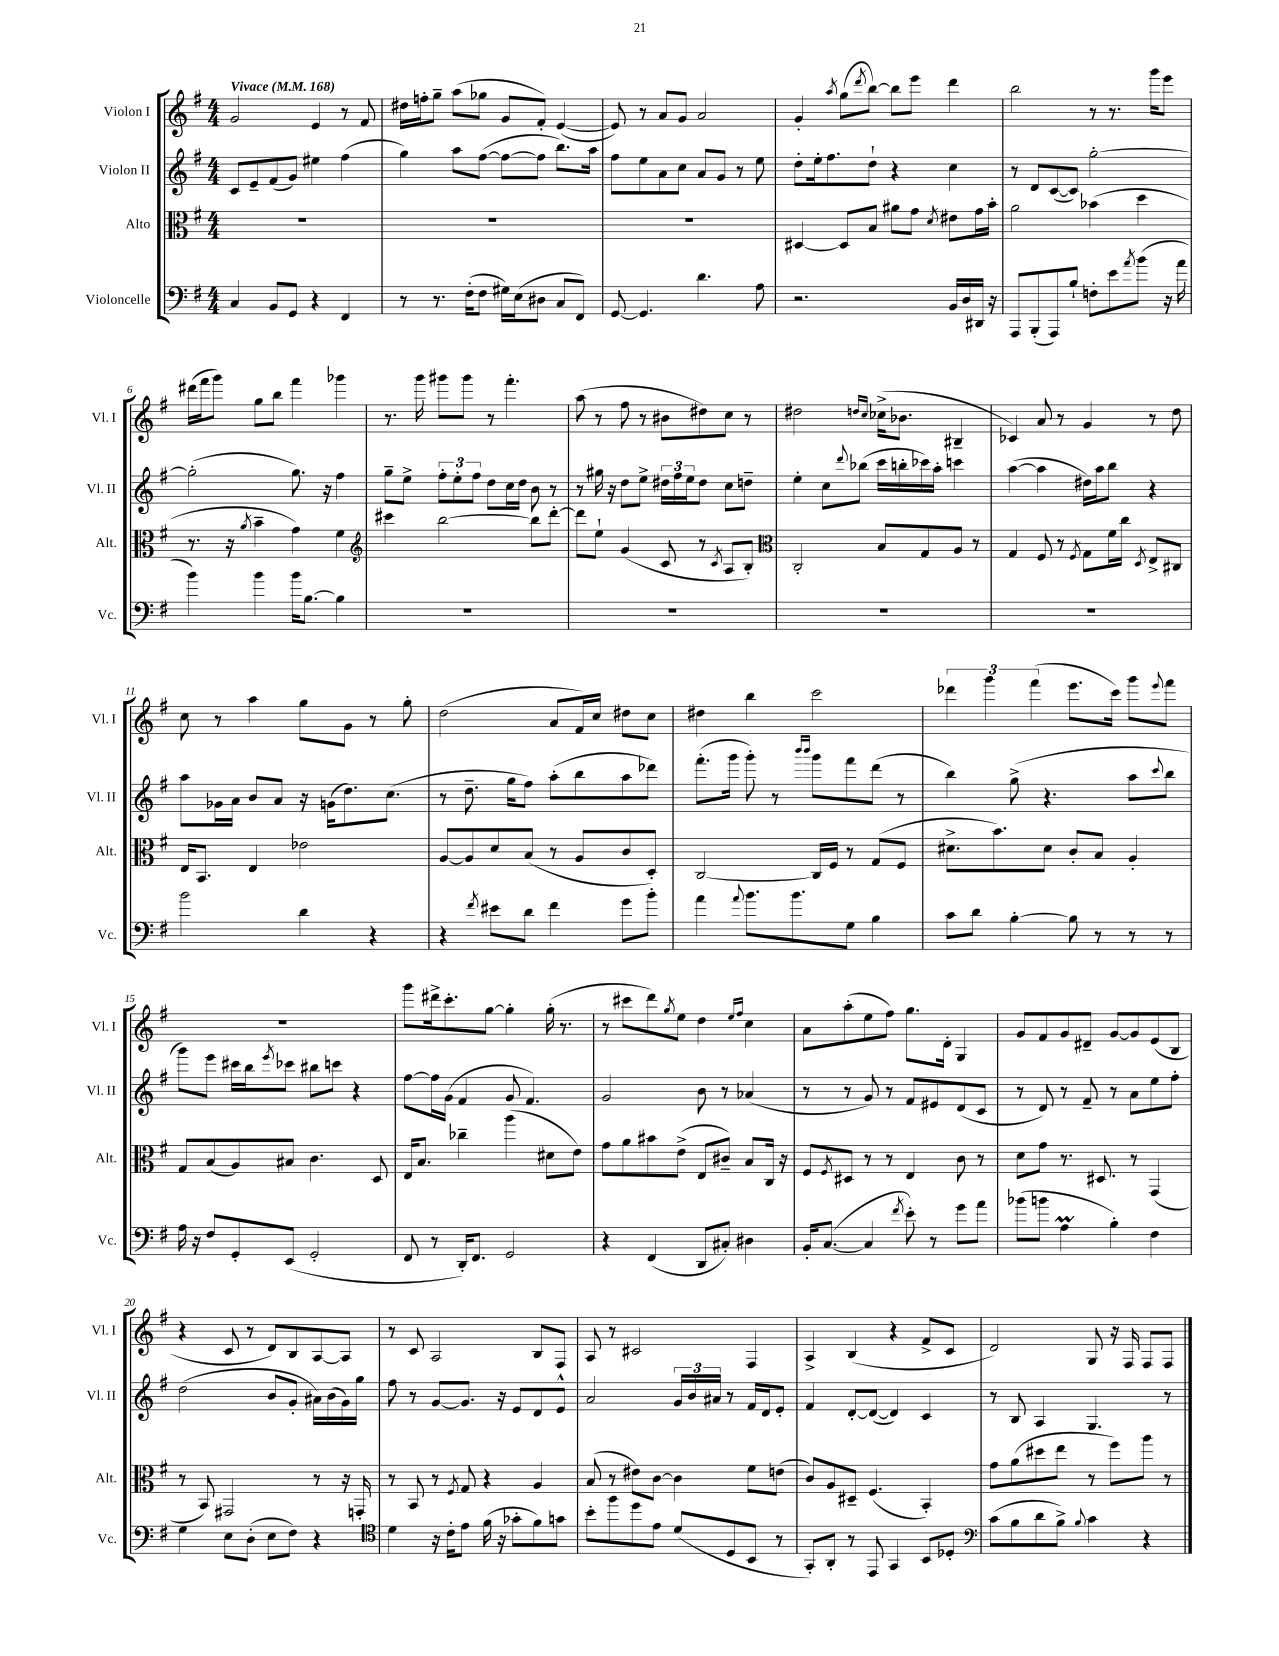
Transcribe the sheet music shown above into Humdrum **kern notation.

**kern	**kern	**kern	**kern
*staff4	*staff3	*staff2	*staff1
*clefF4	*clefC3	*clefG2	*clefG2
*k[f#]	*k[f#]	*k[f#]	*k[f#]
*M4/4	*M4/4	*M4/4	*M4/4
*MM168	*MM168	*MM168	*MM168
4C	1r	8c	2g
.	.	8e~	.
8BB	.	(8f#	.
8GG	.	8g)	.
4r	.	4ee#	4e
4FF#	.	(4ff#	8r
.	.	.	8f#
=	=	=	=
8r	1r	4gg)	16dd#
.	.	.	16ff'
8.r	.	.	8gg~
.	.	8aa	(8aa
(16F#'	.	.	.
8F#	.	([8ff#	8gg-
16G#)	.	8ff#_	8g
(16E	.	.	.
8D#	.	8ff#]	8f#')
8C	.	8.bb)	([4e
8FF#)	.	.	.
.	.	16aa	.
=	=	=	=
[8GG	1r	8ff#	8e])
4.GG]	.	8ee	8r
.	.	8a	8a
.	.	8cc	8g
4.d	.	8a	2a
.	.	8g	.
.	.	8r	.
8A	.	8ee	.
=	=	=	=
2.r	[4D#	8dd'	4g'
.	.	16ee'	.
.	.	8.ff#	.
.	.	.	8qaa
.	8D#]	.	(8gg
.	.	.	8qddd
.	8B	8dd`	[8bb)
.	8a#	4r	8bb]
.	8g	.	8eee
.	8qd	.	.
16BB	8e#	4cc	4ddd
16D	.	.	.
16DD#	16g	.	.
16r	16b'	.	.
=	=	=	=
8AAA	2a	8r	2bb
(8BBB'	.	8d	.
8AAA)	.	([8c	.
8B`	.	8c])	.
8F'	(4b-	[2gg'	8r
8e	.	.	8.r
8qa	.	.	.
(8b	4dd	.	.
.	.	.	16ggg
16r	.	.	8eee
16a	.	.	.
=	=	=	=
4b)	8.r	(2gg']	(16ddd#
.	.	.	16fff#
.	.	.	8ggg)
.	16r	.	.
.	8qa	.	.
4b	4b~	.	8gg
.	.	.	8bb
16b	4g)	8.gg)	4fff#
[8.B	.	.	.
.	.	16r	.
4B]	4f#	4ff#	4ggg-
=	=	=	=
*	*clefG2	*	*
1r	4ccc#	8gg~	8.r
.	.	8ee^	.
.	.	.	16ggg
.	[2bb	12ff#'	8ggg#
.	.	12ee'	.
.	.	.	8ggg#
.	.	12ff#	.
.	.	8dd	8r
.	.	16cc	4.fff#'
.	.	16dd	.
.	8bb]	8b	.
.	[8ddd'	8r	.
=	=	=	=
1r	8ddd]	8r	(8aa
.	8ee`	16gg#	8r
.	.	16r	.
.	(4g	8dd	8ff#
.	.	8ee^	8r
.	8c	24dd#	8b#
.	.	24ff#	.
.	.	24ee	.
.	8r	8dd#	8dd#)
.	8qc	.	.
.	8A	8cc	8cc
.	8B')	8dd~	8r
=	=	=	=
*	*clefC3	*	*
1r	2C'	4ee'	2dd#
.	.	8cc	.
.	.	8qqddd	.
.	.	(8bb-	.
.	.	.	16qqdd
.	.	.	16qqcc
.	8B	16ccc	(16cc-^
.	.	16bb'	8.b-
.	8G	16ccc-)	.
.	.	16aa'	.
.	8A	4ccc	4B#~
.	8r	.	.
=	=	=	=
1r	4G	([4aa	4c-)
.	8F#	4aa]	8a
.	8r	.	8r
.	8qF#	.	.
.	8G	16dd#)	4g
.	.	16aa	.
.	16f#	8bb	.
.	16cc	.	.
.	8qD	.	.
.	8E^	4r	8r
.	8C#	.	8dd
=	=	=	=
2b	16E	8aa	8cc
.	8.BB	.	.
.	.	16g-	8r
.	.	16a	.
.	4E	8b	4aa
.	.	8a	.
4d	2e-	16r	8gg
.	.	(16g	.
.	.	8.dd)	8g
4r	.	.	8r
.	.	(8.cc	.
.	.	.	8gg'
=	=	=	=
4r	[8A	8r	(2dd
.	8A]	8.dd~	.
8qf#	.	.	.
8e#	8d	.	.
.	.	16gg	.
8d	(8B	8ff#)	.
4f#	8r	(8aa'	8a
.	8A	8bb	16f#)
.	.	.	16cc
8g	8c	8aa	8dd#
8b'	8D')	8ddd-)	8cc
=	=	=	=
4a	[2C	(8.fff#'	4dd#
.	.	16ggg	.
8qqa	.	.	.
8.b	.	8ggg')	4bb
.	.	8r	.
8.b	.	.	.
.	.	16qqbbb	.
.	.	16qqbbb	.
.	16C]	8ggg	2ccc
.	16F#	.	.
8G	8r	8fff#	.
4B	(8G	(8ddd	.
.	8F#	8r	.
=	=	=	=
8c	8.d#^	4bb)	6ddd-
8d	.	.	.
.	.	.	6ggg
.	8.b)	.	.
[4B'	.	(8gg^	.
.	.	.	(6fff#
.	8d#	4.r	.
8B]	8c'	.	8.eee
8r	8B	.	.
.	.	.	16ccc)
8r	4A'	8aa	8ggg
.	.	8qqccc	8qqeee
8r	.	8bb	8fff#
=	=	=	=
16A	8G	8ggg)	1r
16r	.	.	.
8F#	(8B	8eee	.
8GG'	8A)	16ccc#	.
.	.	16bb	.
.	.	8qeee	.
(8EE	8B#	8ccc-	.
2GG'	4.c	8bb#	.
.	.	8ccc	.
.	.	4r	.
.	8D	.	.
=	=	=	=
8FF#	16E	[8ff#	8ggg
.	8.B	.	.
8r	.	16ff#]	16ddd#^
.	.	(16g	8.ccc'
16DD')	4cc-~	4f#	.
8.FF#	.	.	.
.	.	.	[8gg
2GG	(4aa	8g	4gg']
.	.	4.f#)	.
.	8d#	.	(16gg'
.	.	.	8.r
.	8e)	.	.
=	=	=	=
4r	8g	2g	8r
.	8a	.	8ccc#
(4FF#	8b#	.	8ddd)
.	.	.	8qgg
.	(8e^	.	8ee
8DD	8E	8b	4dd
8C#')	8c#~)	8r	.
.	.	.	16qqee
.	.	.	16qqff#
4D#	8B	(4a-	4cc
.	16C	.	.
.	16r	.	.
=	=	=	=
16BB'	8F#	8r	8a
([8.C	.	.	.
.	8qF#	.	.
.	8D#	8r	(8aa'
4C]	8r	8g)	8ee
.	8r	8r	8ff#)
8qf#	.	.	.
8e')	4E	8f#	8.gg
8r	.	8e#	.
.	.	.	16d'
8g	8c	(8d	4G
8a	8r	8c	.
=	=	=	=
(8b-	8d	8r	8g
8b	8g	8d)	8f#
4A	8.r	8r	8g
.	.	8f#~	8d#~
.	8.D#	.	.
4B')	.	8r	[8g
.	8r	8a	8g]
4F#	(4GG	8ee	(8e
.	.	8ff#'	8B
=	=	=	=
4G	8r	(2dd	4r
.	8BB)	.	.
8E	2GG#	.	8c
(8D'	.	.	8r
8E	.	8b	8d)
8F#)	.	8g'	8B
4r	8r	16a#)	[8A
.	.	(16b	.
.	16r	16g)	8A]
.	16GG'	16gg	.
=	=	=	=
*clefC4	*	*	*
4d	8r	8ff#	8r
.	8BB	8r	8c
16r	8r	[8g	2A
16c'	.	.	.
.	8qF#	.	.
8e	8G	8.g]	.
(16f#	4r	.	.
16r	.	16r	.
8g-'	.	8e	.
8f#)	4A	8d	8B
8g	.	8e^^	8F#
=	=	=	=
8b'	(8B	2a	8A
8ff#	8r	.	8r
8dd	8e#)	.	2c#
8e	[8c	.	.
(8d	4c]	24g	.
.	.	24b	.
.	.	24a#	.
8D	.	8r	.
8BB	8f#	16f#	4F#
.	.	16d	.
8r	(8e	8e'	.
=	=	=	=
8GG')	8c)	4f#	4A^
8AA'	8A	.	.
8r	8D#~	[8d'	(4B
8EE	(4.F#	(8d_	.
4GG	.	4d])	4r
8BB	4BB')	4c	8f#^
8D-'	.	.	8c
=	=	=	=
*clefF4	*	*	*
(8c	8g	8r	2d)
8B	(8a	8B	.
8d	8dd#	4A	.
8B^)	8ee	.	.
8qqB	.	.	.
4c	8r	4.G	8G
.	8ff#)	.	16r
.	.	.	16F#
4r	8aa	.	8F#
.	8r	8r	8F#
==	==	==	==
*-	*-	*-	*-
